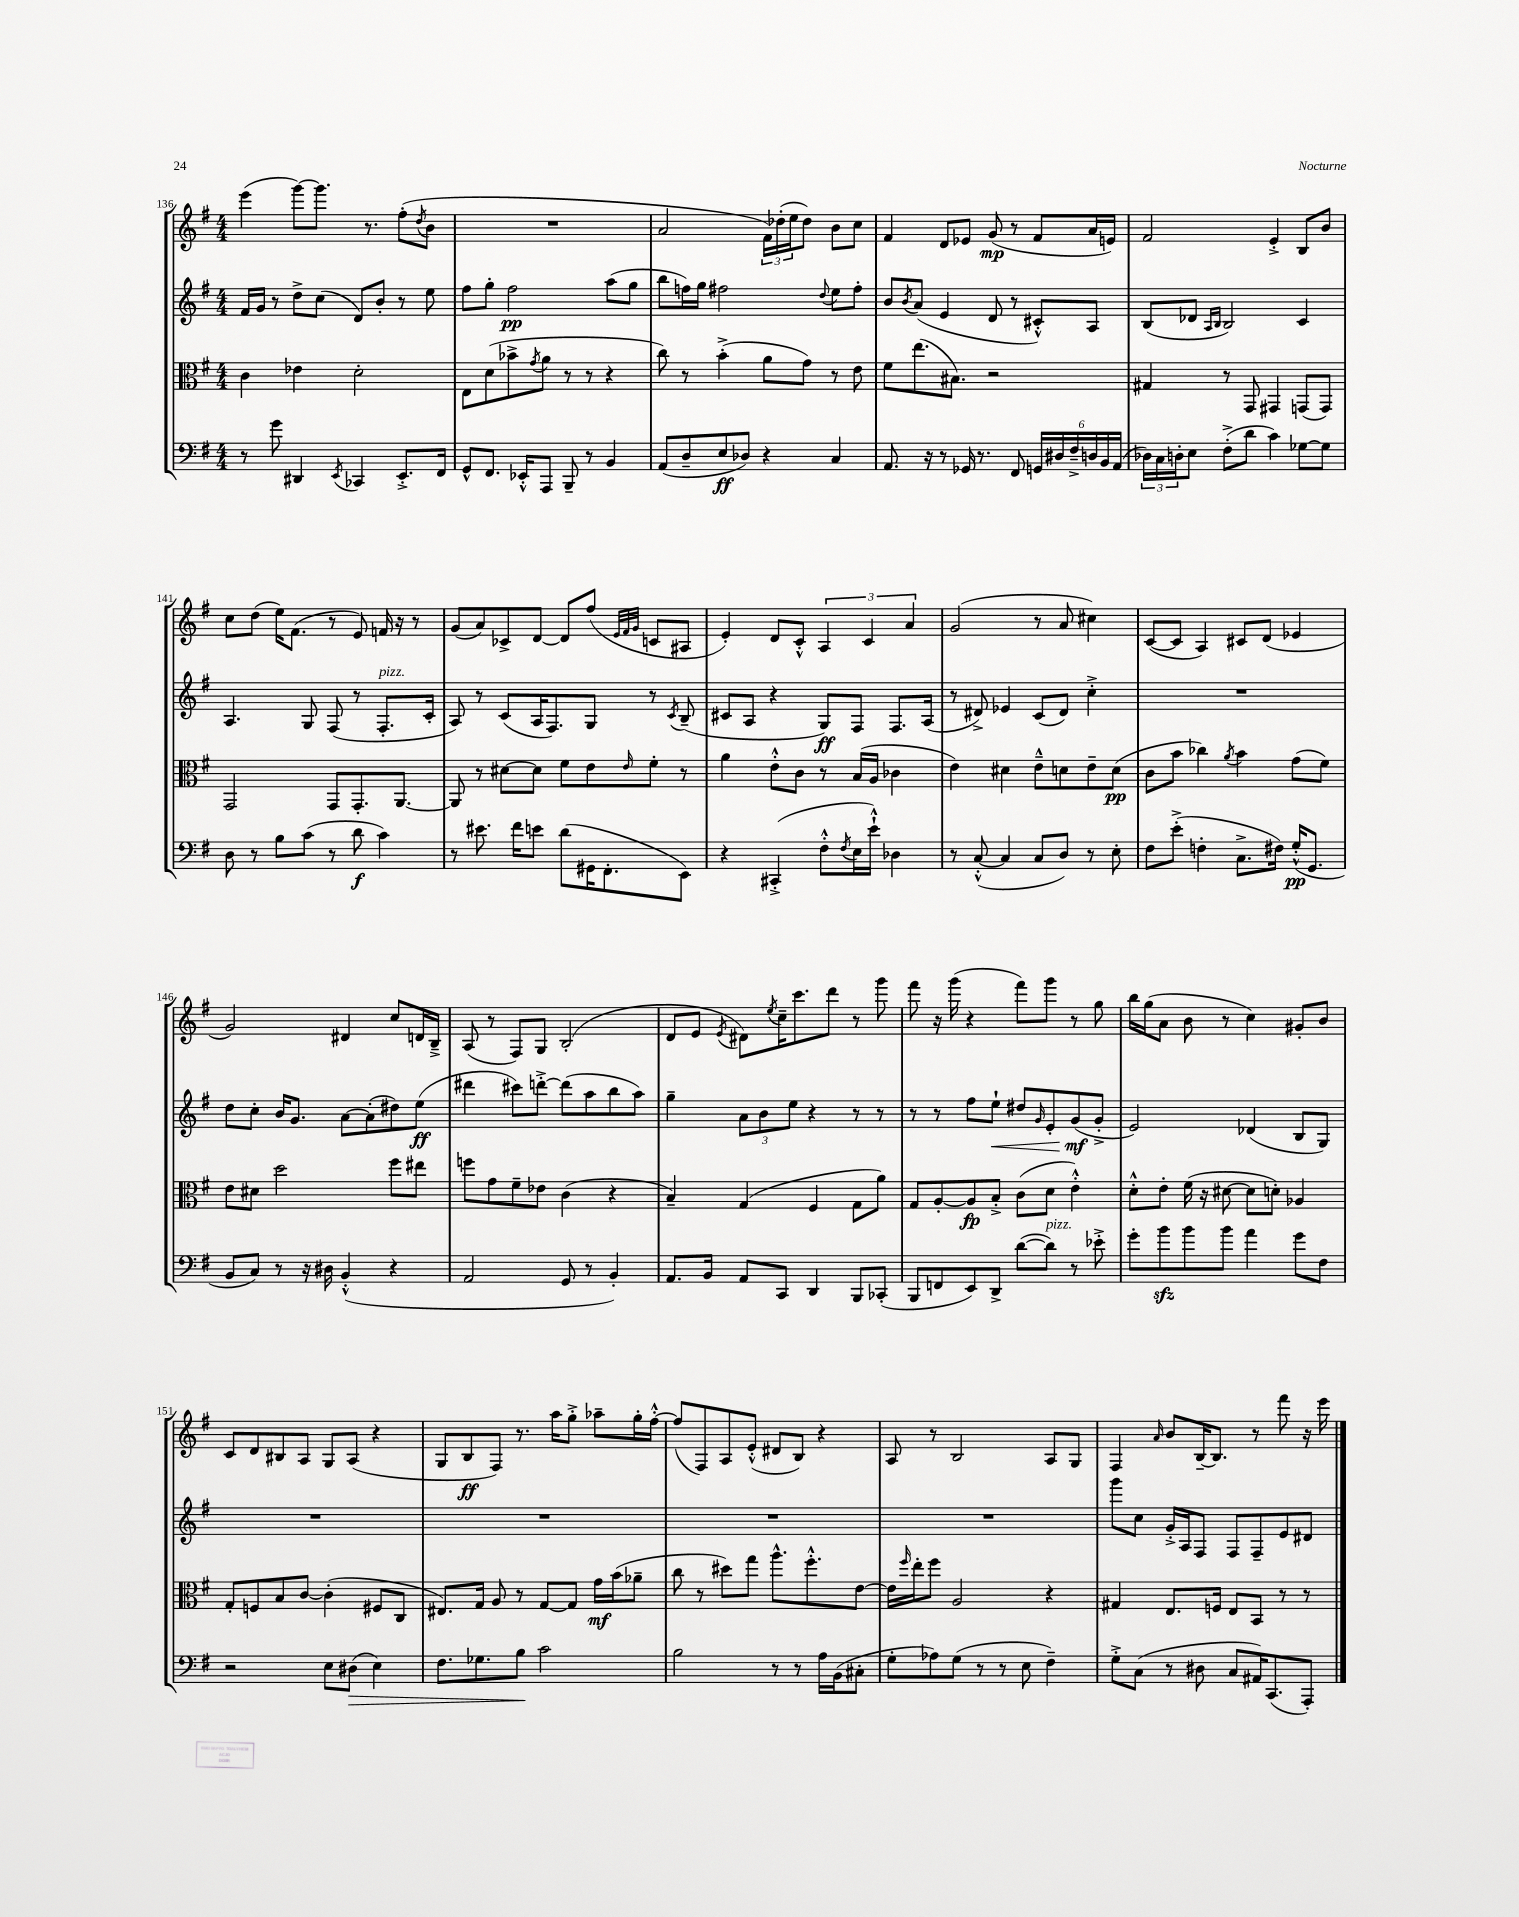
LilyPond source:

<<
\new StaffGroup <<
\new Staff = "s0" {
    \clef treble \key g \major \numericTimeSignature \time 4/4
    e'''4( g'''8~) g'''8. r8. fis''8-.( \acciaccatura { d''8 } b'8 |
    R1 |
    a'2 \tuplet 3/2 { fis'16) des''16-.( e''16 } des''8) b'8 c''8 |
    fis'4 d'8 ees'8 g'8\mp( r8 fis'8 a'16 e'16) |
    fis'2 e'4-.-> b8 b'8 |
    c''8 d''8( e''16) fis'8.( r8 e'8) f'16 r16 r8 |
    g'8( a'8) ces'8-> d'8~ d'8 fis''8( \grace { e'32 fis'32 g'32 } c'8 ais8 |
    e'4-.) d'8 c'8-.-^ \tuplet 3/2 { a4 c'4 a'4 } |
    g'2( r8 a'8 cis''4) |
    c'8~( c'8 a4) cis'8 d'8( ees'4 |
    g'2) dis'4 c''8 d'16 b16---> |
    a8( r8 fis8) g8 b2-.( |
    d'8 e'8 \acciaccatura { e'8 } dis'8) \acciaccatura { e''8 } c''16-- c'''8. d'''8 r8 g'''8 |
    fis'''8 r16 g'''16( r4 fis'''8) g'''8 r8 g''8 |
    b''16 g''16( a'8 b'8 r8 c''4) gis'8-. b'8 |
    c'8 d'8 bis8 a8 g8 a8( r4 |
    g8 b8\ff fis8) r8. a''16 g''8-.-> aes''8-- g''16-. fis''16~-.-^ |
    fis''8( fis8) a8 e'8-.-^( dis'8 b8) r4 |
    a8 r8 b2 a8 g8 |
    fis4 \grace { a'16 } b'8 b16~-- b8. r8 fis'''8 r16 e'''16 \bar "|." |
}
\new Staff = "s1" {
    \clef treble \key g \major \numericTimeSignature \time 4/4
    fis'16 g'16 r8 d''8-> c''8( d'8) b'8-. r8 e''8 |
    fis''8 g''8-. fis''2\pp a''8( g''8 |
    b''8 f''16) g''16 fis''2 \appoggiatura { d''8 } e''8 fis''8-. |
    b'8 \acciaccatura { b'8 } a'8( e'4 d'8 r8 cis'8-.-^) a8 |
    b8( des'8 \grace { a16 b16 } b2) c'4 |
    a4. g8 fis8( r8 fis8.-.^\markup { \italic "pizz." } c'16-. |
    a8) r8 c'8( a16 fis8.) g8 r8 \acciaccatura { c'8 } b8--( |
    cis'8 a8 r4 g8\ff) fis8 fis8. a16( |
    r8 dis'8->) ees'4 c'8( dis'8) c''4-.-> |
    R1 |
    d''8 c''8-. b'16 g'8. a'8~ a'8-.( dis''8) e''8\ff( |
    dis'''4 cis'''8) d'''8~-.-> d'''8( a''8 b''8 a''8) |
    g''4-- \tuplet 3/2 { a'8 b'8 e''8 } r4 r8 r8 |
    r8 r8 fis''8 e''8-!\< dis''8 \grace { g'16 } e'8-. g'8\mf\!( g'8-.-> |
    e'2) des'4( b8 g8) |
    R1 |
    R1 |
    R1 |
    R1 |
    g'''8 c''8 g'16-.-> a16 fis8 fis8 fis8-- e'8 dis'8 \bar "|." |
}
\new Staff = "s2" {
    \clef alto \key g \major \numericTimeSignature \time 4/4
    c'4 ees'4 d'2-. |
    e8 d'8( bes'8-> \acciaccatura { g'8 } a'8 r8 r8 r4 |
    c''8) r8 b'4-.->( a'8 g'8) r8 e'8 |
    fis'8 e''8.( bis8.) r2 |
    gis4 r8 g,8 gis,4 g,8( g,8) |
    g,2 g,8 g,8.-. a,8.~ |
    a,8 r8 dis'8~ dis'8 fis'8 e'8 \grace { e'16 } fis'8-. r8 |
    a'4 e'8-.-^ c'8 r8 b16( a16 ces'4 |
    e'4) dis'4 e'8---^ d'8 e'8-- d'8\pp( |
    c'8 b'8 ces''4) \acciaccatura { a'8 } b'4 g'8( fis'8) |
    e'8 dis'8 d''2 fis''8 eis''8 |
    f''8 g'8 fis'8-- ees'8 c'4( r4 |
    b4--) g4( fis4 g8 a'8) |
    g8 a8~-. a8\fp b8-.-> c'8( d'8 e'4-.-^) |
    d'8-.-^ e'8-. fis'16( r16 dis'8~ dis'8 d'8-.) aes4 |
    g8-. f8 b8 c'8~ c'4-.( fis8 c8 |
    eis8.) g16 a8 r8 g8~ g8 g'16\mf b'16( aes'8-- |
    c''8 r8 dis''8) g''8 a''8.-^ fis''8.-.-^ e'8~ |
    e'16 \grace { fis''16 } e''16-. fis''8 a2 r4 |
    gis4 e8. f16 e8 b,8 r8 r8 \bar "|." |
}
\new Staff = "s3" {
    \clef bass \key g \major \numericTimeSignature \time 4/4
    r8 g'8 dis,4 \acciaccatura { e,8 } ces,4 e,8.-.-> fis,16 |
    g,8-^ fis,8. ees,16-.-^ a,,8 b,,8-- r8 b,4 |
    a,8( d8-- e8\ff des8) r4 c4 |
    a,8. r16 r8 ges,16 r8. fis,8 \tuplet 6/4 { g,16 dis16 fis16---> d16 b,16 a,16( } |
    \tuplet 3/2 { des16) c16 d16-. } e8 fis8-.->( d'8 c'4) ges8~ ges8 |
    d8 r8 b8 c'8( r8 d'8\f c'4) |
    r8 eis'8. fis'16 e'8 d'8( gis,16 fis,8.-. e,8) |
    r4 cis,4-.->( fis8-.-^ \acciaccatura { fis8 } e16 e'16-!-^) des4 |
    r8 c8~-.-^( c4 c8 d8) r8 e8-. |
    fis8 e'8-.->( f4-. c8.-> fis16) g16-.-^\pp( g,8. |
    b,8 c8) r8 r16 dis16 b,4-.-^( r4 |
    a,2 g,8 r8 b,4-.) |
    a,8. b,16 a,8 c,8 d,4 b,,8 ces,8-.( |
    b,,8 f,8 e,8) d,8-> d'8~( d'8^\markup { \italic "pizz." }) r8 ees'8-.-> |
    g'8-. b'8\sfz b'8 b'8 a'4 g'8 fis8 |
    r2 e8 dis8\>( e4) |
    fis8. ges8. b8\! c'2 |
    b2 r8 r8 a16 b,16( cis8-. |
    g8-. aes8) g8( r8 r8 e8 fis4--) |
    g8-.-> c8( r8 dis8 c8 ais,16) c,8.( a,,8-.) \bar "|." |
}
>>
>>
\layout { \context { \Score currentBarNumber = #136 } }
